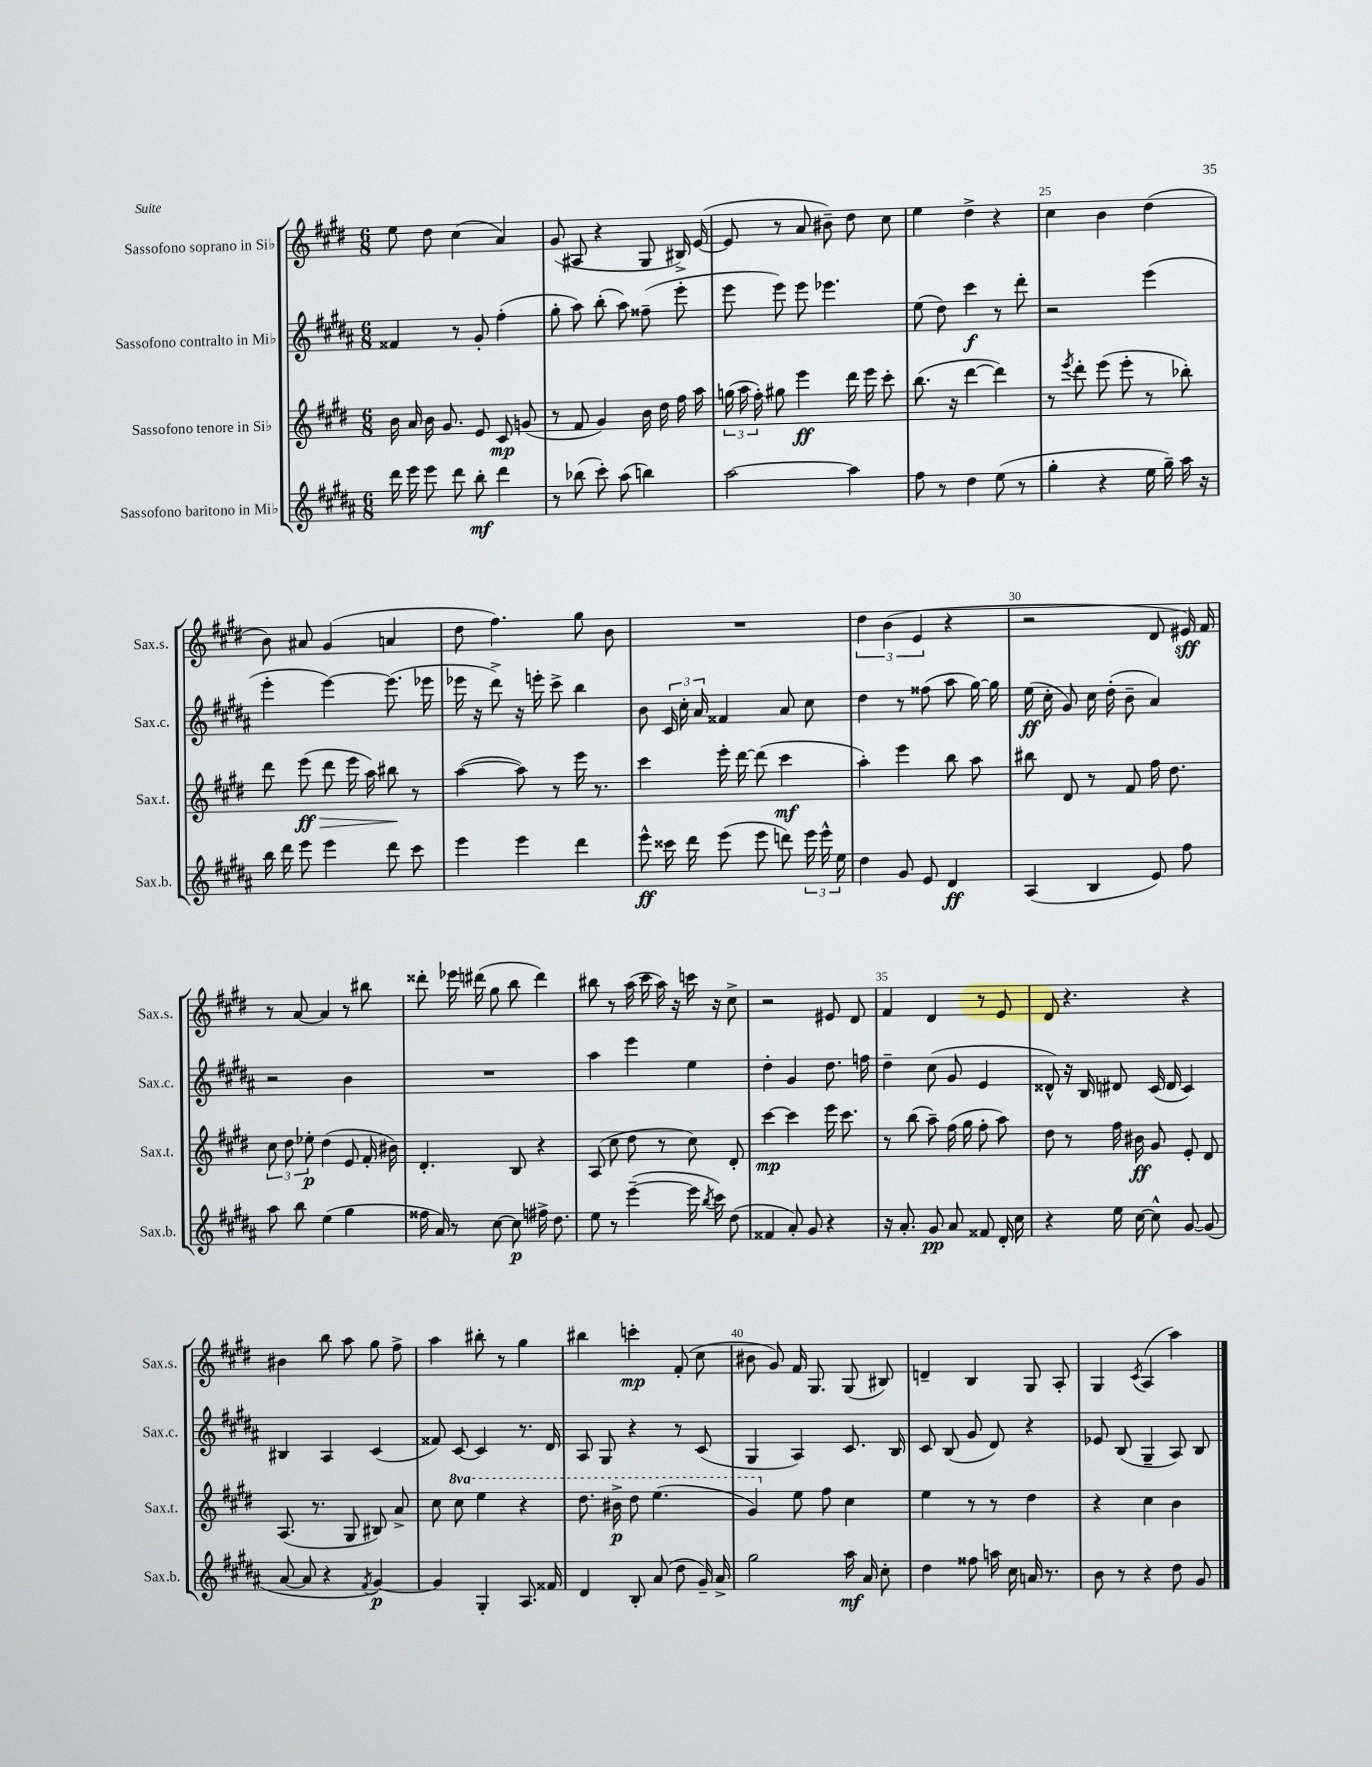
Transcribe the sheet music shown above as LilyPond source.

<<
\new StaffGroup <<
\new Staff = "s0" \with { instrumentName = "Sassofono soprano in Sib" shortInstrumentName = "Sax.s." } {
    \clef treble \key e \major \numericTimeSignature \time 6/8
    \autoBeamOff e''8 dis''8 cis''4( a'4) |
    gis'8( ais8 r4 gis8 bis16->) e'16~( |
    e'8 r8 a'8 bis'8--) dis''8 cis''8 |
    e''4 dis''4-> r4 |
    cis''4 b'4 dis''4( |
    b'8) ais'8 gis'4( a'4 |
    dis''8 fis''4.) gis''8 b'8 |
    R2. |
    \tuplet 3/2 { dis''4 b'4( e'4 } r4 |
    r2 dis'8 eis'16\sff) fis'16 |
    r8 a'8~ a'4 r8 bis''8 |
    disis'''8-. ees'''16 dis'''16( gis''8 b''8 dis'''4) |
    bis''8 r8 a''16( cis'''16 a''16) r16 c'''16 r16 cis''8-> |
    r2 eis'8 dis'8 |
    fis'4 dis'4 r8 e'8 |
    dis'8 r4. r4 |
    bis'4 b''8 a''8 gis''8 fis''8-> |
    a''4 bis''8-. r8 gis''4 |
    bis''4 c'''4-.\mp fis'8-.( cis''8 |
    bis'8 gis'8) fis'16 gis8. gis8( bis8) |
    d'4-- b4 gis8 a8-. |
    gis4 \acciaccatura { cis'8 } a4( a''4) \bar "|." |
}
\new Staff = "s1" \with { instrumentName = "Sassofono contralto in Mib" shortInstrumentName = "Sax.c." } {
    \clef treble \key b \major \numericTimeSignature \time 6/8
    \autoBeamOff fisis'4 r8 gis'8-. fis''4-.( |
    gis''8-. ais''8) b''8-.( ais''8) fisis''8--( e'''8-. |
    e'''8 e'''8) e'''8 ees'''4. |
    e''8( dis''8) cis'''4\f r8 dis'''8-. |
    r2 e'''4( |
    e'''4-. e'''4~) e'''8.( ees'''16 |
    ees'''16 r16 dis'''8->) r16 e'''16-. cis'''8-> b''4 |
    b'8 \tuplet 3/2 { cis'16 cis''16-. ais'16 } fisis'4 ais'8 cis''8 |
    dis''4 r8 fisis''8( ais''8 gis''16~) gis''16 |
    e''16\ff( cis''16-. gis'8) cis''16 dis''16-.( b'8-- ais'4) |
    r2 b'4 |
    R2. |
    ais''4 e'''4 e''4 |
    dis''4-. gis'4 dis''8. f''16 |
    dis''4-- cis''8( gis'8 e'4 |
    disis'8-^) r16 b16 dis'8 cis'16( dis'16 cis'4) |
    bis4 ais4 cis'4( |
    fisis'8) cis'8~ cis'4 r8. dis'16 |
    ais8 gis8 r4 r8 cis'8( |
    gis4 ais4) cis'8. b16 |
    cis'8 b8( gis'8 dis'8) r4 |
    ees'8 b8( gis4-- ais8) b8 \bar "|." |
}
\new Staff = "s2" \with { instrumentName = "Sassofono tenore in Sib" shortInstrumentName = "Sax.t." } {
    \clef treble \key e \major \numericTimeSignature \time 6/8 \set Staff.ottavationMarkups = #ottavation-simple-ordinals
    \autoBeamOff b'16 a'16 b'16 gis'8. e'8 cis'8\mp g'8( |
    r8 fis'8 gis'4) b'16 dis''16 fis''16 a''16 |
    \tuplet 3/2 { g''16( a''16 fis''16-.) } gis''8 e'''4\ff dis'''16 e'''16 cis'''8-. |
    b''8.( r16 dis'''4~ dis'''4) |
    r8 \acciaccatura { e'''8 } dis'''8-. e'''8( e'''8-. r8 bes''8-.) |
    dis'''8 e'''8\ff\>( dis'''8 e'''16 a''16) bis''8\! r8 |
    a''4~( a''8) r8 e'''16 r8. |
    cis'''4 e'''16-. dis'''16~ dis'''8( cis'''4\mf |
    a''4-.) e'''4 b''8 a''8 |
    bis''8 dis'8 r8 fis'8 fis''16 dis''8. |
    \tuplet 3/2 { cis''8 dis''8 ees''8-.\p } dis''4( e'8 fis'16-. bis'16) |
    dis'4.-. b8 r4 |
    a8( cis''8 dis''8 r8 cis''8) dis'8-. |
    cis'''4~\mp cis'''4 e'''16 cis'''8. |
    r8 b''8( a''8--) fis''16( gis''16 fis''8-. a''8) |
    dis''8 r8 fis''16 bis'16\ff gis'8 e'8-. dis'8 |
    a8.( r8. gis8 bis8) a'8-> |
    cis''8 \ottava #1 cis'''8 e'''4 r4 |
    dis'''8. bis''16->\p dis'''8 e'''4.( |
    gis''4) \ottava #0 e''8 fis''8 cis''4 |
    e''4 r8 r8 dis''4 |
    r4 cis''4 b'4 \bar "|." |
}
\new Staff = "s3" \with { instrumentName = "Sassofono baritono in Mib" shortInstrumentName = "Sax.b." } {
    \clef treble \key b \major \numericTimeSignature \time 6/8
    \autoBeamOff dis'''16 e'''16 e'''8 dis'''8 b''8-.\mf dis'''4 |
    r8 bes''8( cis'''8-.) ais''8( b''4) |
    ais''2~ ais''4 |
    fis''8 r8 dis''4 e''8( r8 |
    gis''4-. r4 e''16 gis''16--) ais''16 r16 |
    b''16 dis'''16 e'''8 e'''4 dis'''8 cis'''8 |
    e'''4 e'''4 dis'''4 |
    e'''8-^\ff cisis'''16 dis'''16 e'''8( e'''8 d'''8) \tuplet 3/2 { e'''16 e'''16-^ e''16 } |
    dis''4 gis'8 e'8 dis'4\ff |
    ais4( b4 e'8) fis''8 |
    ais''8 b''8 e''4( gis''4 |
    fisis''16 ais'16) r8 cis''8~ cis''8\p fis''16-> dis''8. |
    e''8 r8 e'''4~--( e'''16 \acciaccatura { b''8 } cis'''16) dis''8( |
    fisis'4 ais'8-.) gis'8 r4 |
    r16 ais'8.-. gis'8\pp ais'8 fisis'8 dis'16-. cis''16 |
    r4 e''16 cis''16~ cis''8-^ gis'8~ gis'8( |
    ais'8~ ais'8 r4 \acciaccatura { fis'8 } gis'4~\p) |
    gis'4 gis4-. ais8. fisis'16 |
    dis'4 b8-. ais'8( dis''8 gis'16--) ais'16-> |
    gis''2 ais''16\mf ais'16 cis''8-. |
    dis''4 fisis''8 a''16 cis''16 a'16 r8. |
    b'8 r8 r4 dis''8 gis'8 \bar "|." |
}
>>
>>
\layout { \context { \Score currentBarNumber = #21 \override BarNumber.break-visibility = ##(#f #t #t) barNumberVisibility = #(every-nth-bar-number-visible 5) } }
